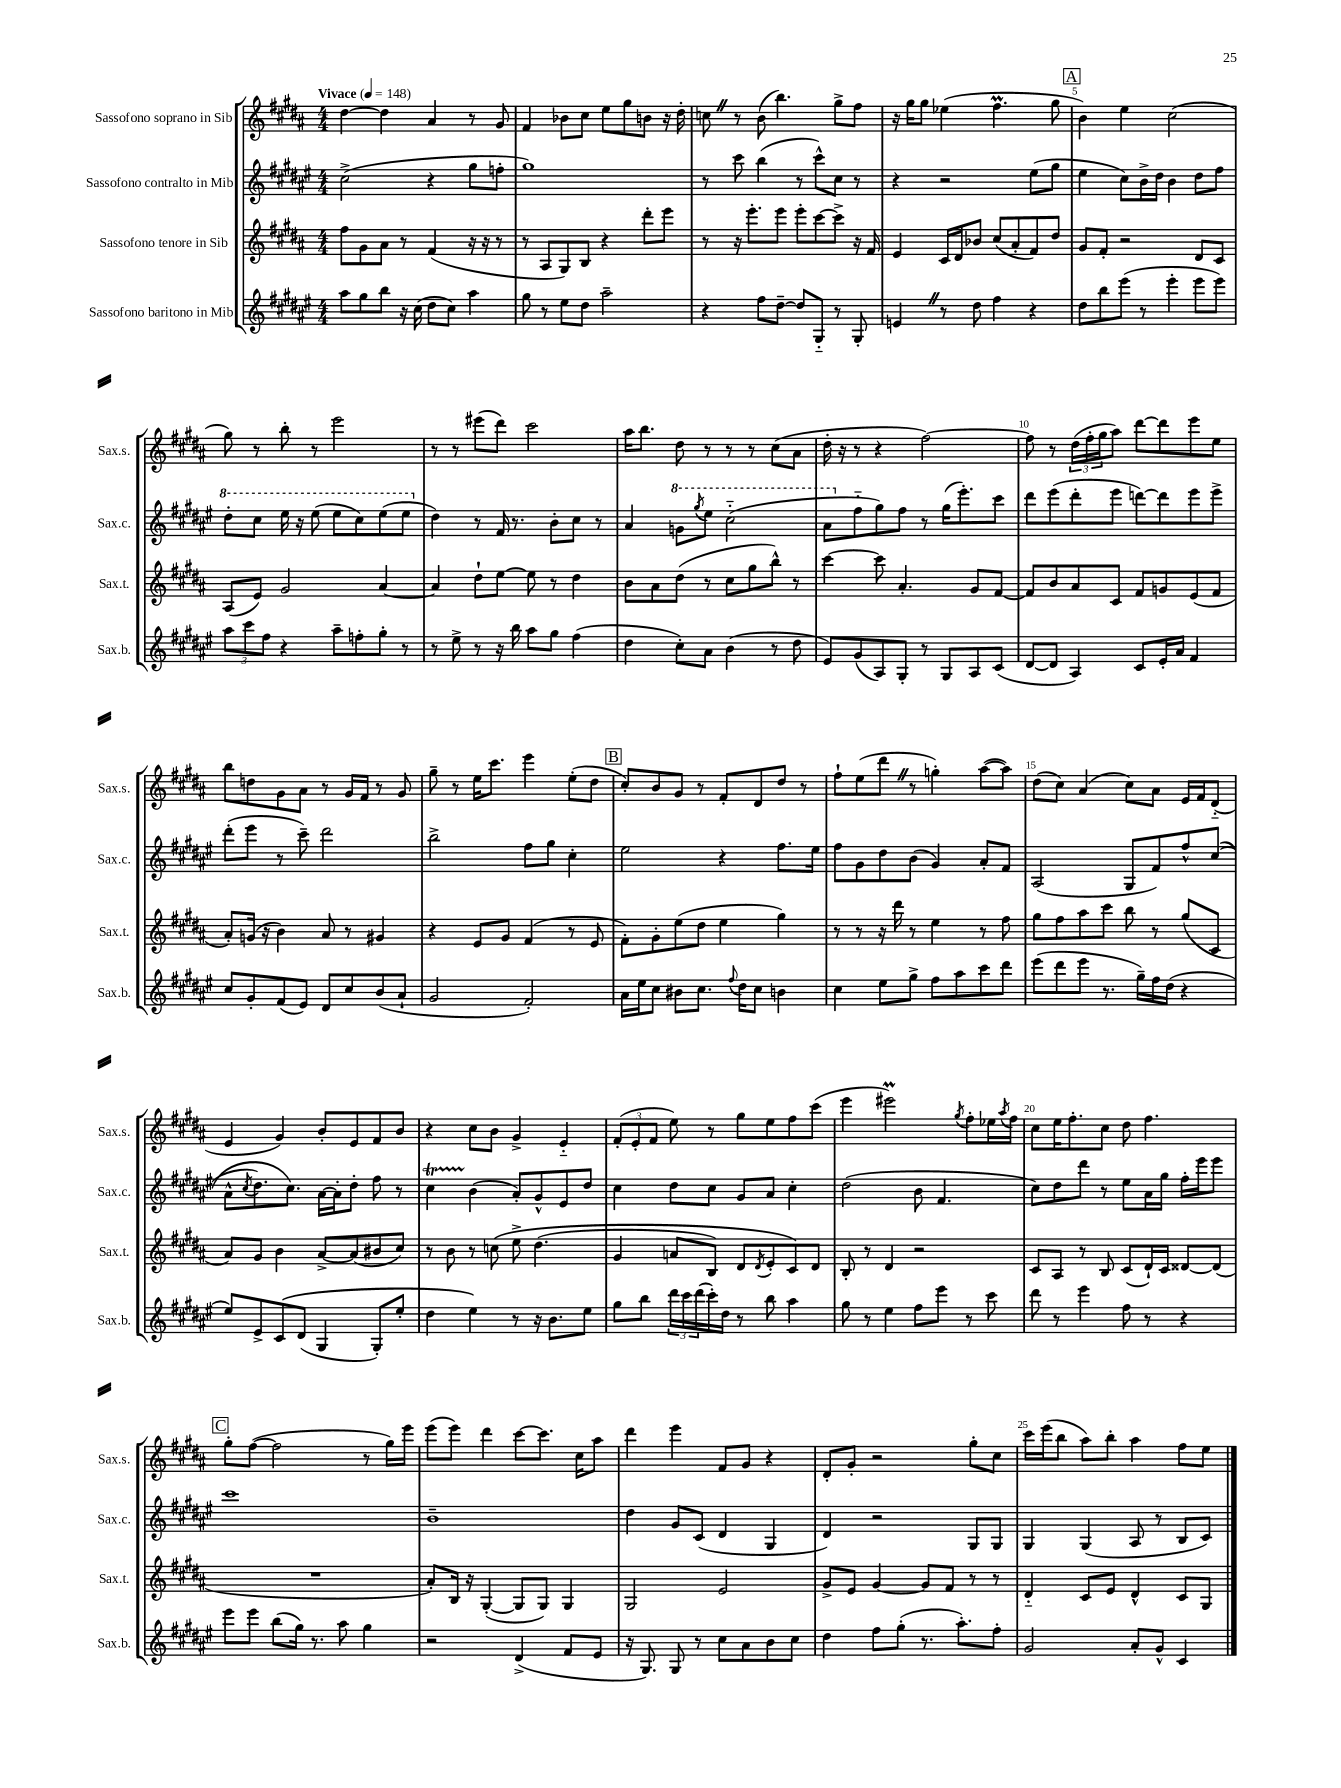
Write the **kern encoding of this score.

**kern	**kern	**kern	**kern
*staff4	*staff3	*staff2	*staff1
*clefG2	*clefG2	*clefG2	*clefG2
*k[f#c#g#d#a#e#]	*k[f#c#g#d#a#]	*k[f#c#g#d#a#e#]	*k[f#c#g#d#a#]
*M4/4	*M4/4	*M4/4	*M4/4
*MM148	*MM148	*MM148	*MM148
8aa#	8ff#	(2cc#^	[4dd#
8gg#	8g#	.	.
8bb	8a#	.	4dd#]
16r	8r	.	.
(16cc#	.	.	.
8dd#	(4f#	4r	4a#
8cc#)	.	.	.
4aa#	16r	8gg#	8r
.	16r	.	.
.	8r	8ff'	8g#
=	=	=	=
8gg#	8r	1gg#)	4f#
8r	8A#	.	.
8ee#	8G#)	.	8b-
8dd#	8B	.	8cc#
2aa#~	4r	.	8ee
.	.	.	8gg#
.	8ddd#'	.	8b
.	8eee	.	16r
.	.	.	16dd#'
=	=	=	=
4r	8r	8r	8cc
.	16r	8ccc#	8r
.	8.eee'	.	.
8ff#	.	(4bb	(8b
[8dd#~	8eee	.	4.bb)
8dd#]	8eee'	8r	.
8G#'~	[8ccc#	8ccc#^^)	.
8r	8ccc#^]	8cc#	8gg#^
8G#'	16r	8r	8ff#
.	16f#	.	.
=	=	=	=
4e	4e	4r	16r
.	.	.	16gg#
.	.	.	8gg#
8r	16c#	2r	(4ee-
.	16d#	.	.
8dd#	8b-	.	.
4ff#	(8cc#	.	4.ff#
.	8a#'	.	.
4r	8f#)	(8ee#	.
.	8dd#	8gg#	8gg#
=	=	=	=
8dd#	8g#	4ee#	4b)
8bb	8f#'	.	.
(8eee#	2r	8cc#)	4ee
8r	.	16b^	.
.	.	16dd#	.
4eee#'	.	4b	(2cc#
8eee#	8d#	8dd#	.
8eee#)	8c#	8ff#	.
=	=	=	=
12aa#	(8A#	8ddd#'	8gg#)
12ccc#	.	.	.
.	8e)	8ccc#	8r
12ff#	.	.	.
4r	2g#	16eee#	8bb'
.	.	16r	.
.	.	(8eee#	8r
8aa#~	.	8eee#	2eee
8ff'	.	8ccc#)	.
8gg#'	[4a#	(8eee#	.
8r	.	8eee#	.
=	=	=	=
8r	4a#]	4dd#)	8r
8ee#^	.	.	8r
8r	8dd#`	8r	(8eee#
16r	[8ee	16f#	8ddd#)
16bb	.	8.r	.
8aa#	8ee]	.	2ccc#
8gg#	8r	8b'	.
(4ff#	4dd#	8cc#	.
.	.	8r	.
=	=	=	=
4dd#	8b	4a#	16aa#
.	.	.	8.bb
.	8a#	.	.
8cc#')	(8dd#	8gg	8dd#
.	.	8qggg#	.
8a#	8r	8eee#	8r
(4b	8cc#	(2ccc#'~	8r
.	8gg#	.	8r
8r	8bb^^)	.	(8cc#
8dd#	8r	.	8a#
=	=	=	=
8e#)	[4ccc#	8aa#	16dd#'
.	.	.	16r
(8g#	.	8ff#'~	8r
8A#)	8ccc#]	8gg#)	4r
8G#'	4.a#'	8ff#	.
8r	.	8r	[2ff#)
8G#	.	(16gg#	.
.	.	8.eee#')	.
8A#	8g#	.	.
(8c#	[8f#	8ccc#	.
=	=	=	=
[8d#	8f#]	8ddd#	8ff#]
8d#]	8b	(8eee#	8r
4A#)	8a#	8ddd#'	(24dd#
.	.	.	24ff#'
.	.	.	24gg#
.	8c#	8eee#	8aa#)
8c#	8f#	[8ddd)	[8ddd#
16e#'	8g	8ddd]	8ddd#]
16a#	.	.	.
4f#	(8e	8eee#	8eee
.	8f#	8eee#^	8ee
=	=	=	=
8cc#	8a#')	(8ddd#'	8bb
8g#'	(16g	8eee#	8dd
.	16r	.	.
(8f#	4b)	8r	8g#
8e#)	.	8ccc#~)	8a#
8d#	8a#	2ddd#	8r
8cc#	8r	.	16g#
.	.	.	16f#
(8b	4g#	.	8r
8a#`	.	.	8g#
=	=	=	=
2g#	4r	2bb^	8gg#~
.	.	.	8r
.	8e	.	16ee
.	.	.	8.ccc#
.	8g#	.	.
2f#')	(4f#	8ff#	4eee
.	.	8gg#	.
.	8r	4cc#'	(8ee'
.	8e	.	8dd#
=	=	=	=
16a#	8f#')	2ee#	8cc#')
16ee#	.	.	.
8cc#	8g#'	.	8b
8b#	(8ee	.	8g#
8.cc#	8dd#	.	8r
.	4ee	4r	8f#'
8qqff#	.	.	.
16dd#	.	.	.
8cc#	.	.	8d#
4b	4gg#)	8.ff#	8dd#
.	.	.	8r
.	.	16ee#	.
=	=	=	=
4cc#	8r	8ff#	8ff#`
.	8r	8g#	(8ee
8ee#	16r	8dd#	8ddd#
.	16ddd#	.	.
8gg#^	8r	(8b	8r
8ff#	4ee	4g#)	4gg')
8aa#	.	.	.
8ccc#	8r	8a#'	([8aa#
8ddd#	8ff#	8f#	8aa#])
=	=	=	=
(8eee#	8gg#	(2A#	(8dd#
8ddd#	8ff#	.	8cc#)
8eee#	8aa#	.	(4a#
8.r	8ccc#	.	.
.	8bb	8G#	8cc#)
16gg#~)	.	.	.
16ff#	8r	8f#)	8a#
(16dd#	.	.	.
4r	(8gg#	8ff#^^	16e
.	.	.	16f#
.	8c#	&((8cc#	(8d#'~
=	=	=	=
8ee#)	8a#)	8a#^^	4e
.	.	8qcc#	.
8e#^	8g#	8.dd#)	.
&(8c#	4b	.	4g#)
.	.	8.cc#&)	.
(8d#	.	.	.
4G#	[8a#^	[16a#	8b'
.	.	16a#']	.
.	(8a#]	8dd#'	8e
8G#')	8b#	8ff#	8f#
8ee#'	8cc#)	8r	8b
=	=	=	=
4dd#	8r	4cc#	4r
.	8b	.	.
4ee#&)	8r	(4b	8cc#
.	&(8cc	.	8b
8r	8ee^	8a#')	4g#^
16r	(4.dd#	8g#^^	.
8.b	.	.	.
.	.	8e#	4e'~
8ee#	.	8dd#	.
=	=	=	=
8gg#	4g#	4cc#	(12f#'
.	.	.	12e'
8bb	.	.	.
.	.	.	12f#
24ddd#	8a	8dd#	8ee)
24ccc#	.	.	.
(24ddd#	.	.	.
16ccc#')	8B)	8cc#	8r
16dd#	.	.	.
8r	8d#	8g#	8gg#
.	8qd#	.	.
8bb	8e'	8a#	8ee
4aa#	8c#&)	4cc#'	8ff#
.	8d#	.	(8ccc#
=	=	=	=
8gg#	8B'	(2dd#	4eee
8r	8r	.	.
4ee#	4d#	.	2eee#)
8ff#	2r	8b	.
8eee#	.	4.f#	.
.	.	.	8qgg#
8r	.	.	8ff#'
8ccc#	.	.	16ee-
.	.	.	8qaa#
.	.	.	16ff#
=	=	=	=
8ddd#	8c#	8cc#)	8cc#
8r	8A#	8dd#	16ee
.	.	.	8.ff#'
4eee#	8r	8ddd#	.
.	8B	8r	8cc#
8ff#	(8c#	8ee#	8dd#
8r	16d#`)	16a#	4.ff#
.	16c#	16gg#	.
4r	[8d##	16ff#'	.
.	.	16eee#	.
.	(8d##]	8eee#	.
=	=	=	=
8eee#	1r	1ccc#	8gg#'
8eee#	.	.	([8ff#
(8bb	.	.	2ff#]
16gg#)	.	.	.
8.r	.	.	.
8aa#	.	.	.
4gg#	.	.	8r
.	.	.	16gg#)
.	.	.	16eee
=	=	=	=
2r	8a#')	1b~	(8eee
.	16B	.	8eee)
.	16r	.	.
.	([4G#'	.	4ddd#
(4d#^	8G#]	.	[8ccc#
.	8G#)	.	8.ccc#]
8f#	4G#	.	.
.	.	.	16cc#
8e#	.	.	8aa#
=	=	=	=
16r	2G#	4dd#	4ddd#
8.G#)	.	.	.
8G#	.	8g#	4eee
8r	.	(8c#	.
8cc#	2e	4d#	8f#
8a#	.	.	8g#
8b	.	4G#	4r
8cc#	.	.	.
=	=	=	=
4dd#	8g#^	4d#)	8d#'
.	8e	.	8g#'
8ff#	[4g#	2r	2r
(8gg#'	.	.	.
8.r	8g#]	.	.
.	8f#	.	.
8.aa#')	.	.	.
.	8r	8G#	8gg#'
8ff#'	8r	8G#	8cc#
=	=	=	=
2g#	4d#'~	4G#	16ccc#
.	.	.	(16eee
.	.	.	8bb
.	8c#	(4G#	8aa#)
.	8e	.	8bb'
8a#'	4d#^^	8A#	4aa#
8g#^^	.	8r	.
4c#	8c#	8B	8ff#
.	8G#	8c#)	8ee
==	==	==	==
*-	*-	*-	*-
